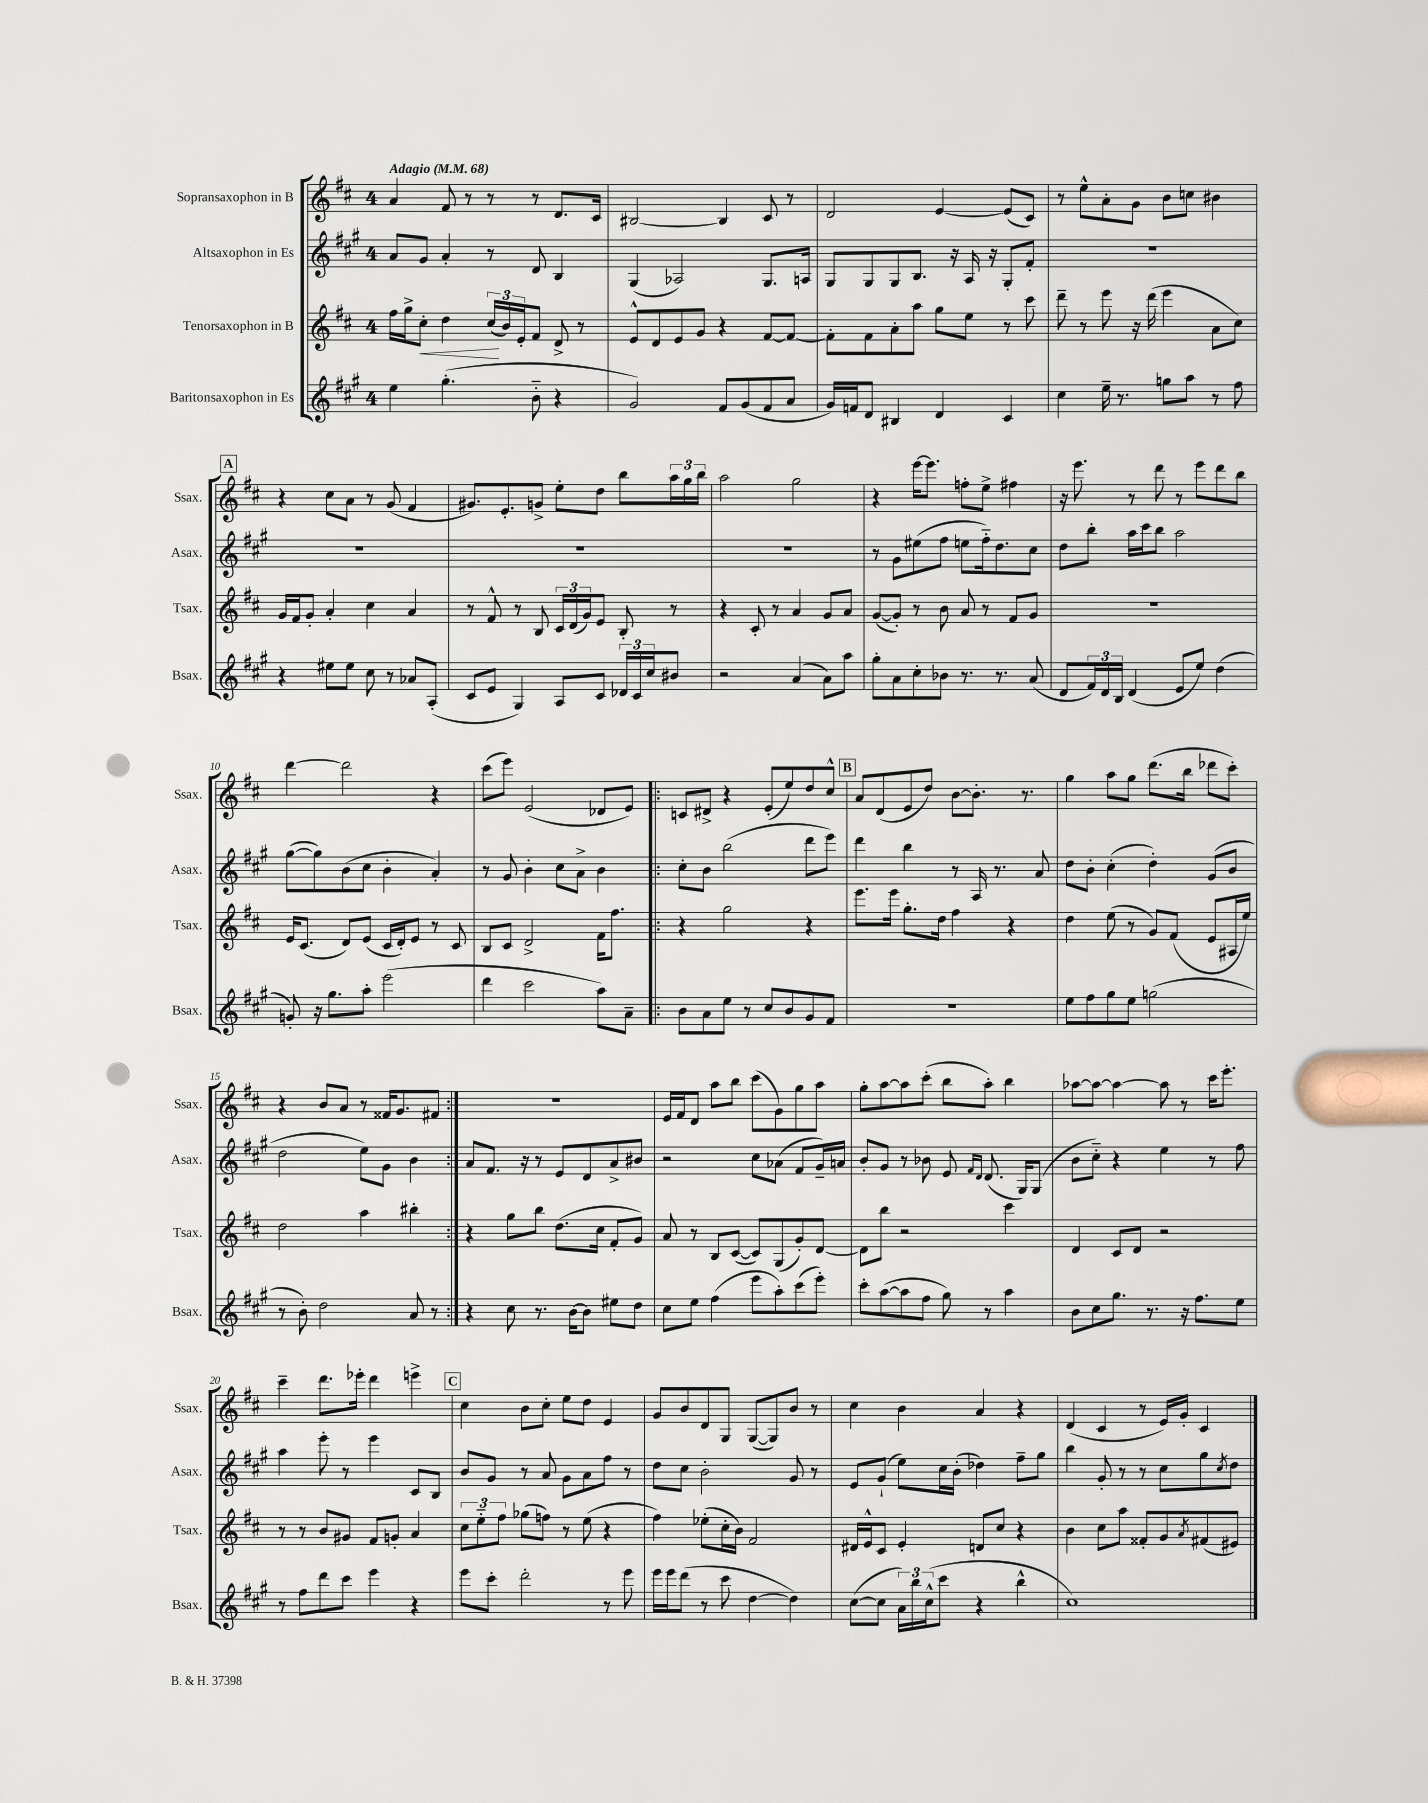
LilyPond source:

<<
\new StaffGroup <<
\new Staff = "s0" \with { instrumentName = "Sopransaxophon in B" shortInstrumentName = "Ssax." } {
    \clef treble \key d \major \once \override Staff.TimeSignature.style = #'single-digit \time 4/4 \tempo "Adagio" 4 = 68
    a'4 fis'8 r8 r8 r8 d'8. cis'16 |
    bis2~ bis4 cis'8 r8 |
    d'2 e'4~ e'8( cis'8) |
    r8 e''8-^ a'8-. g'8 b'8 c''8 bis'4 |
    \mark \markup { \box "A" } r4 cis''8 a'8 r8 g'8( fis'4 |
    gis'8.) e'8.-. g'8-> e''8-. d''8 b''8 \tuplet 3/2 { a''16 g''16 b''16 } |
    a''2 g''2 |
    r4 e'''16~ e'''8. f''8-. e''8-> fis''4 |
    r16 e'''8. r8 d'''8 r8 e'''8 d'''8 b''8 |
    d'''4~ d'''2 r4 |
    cis'''8( e'''8) e'2( des'8 e'8) |
    \repeat volta 2 { c'8 dis'8-> r4 e'8-.( e''8) d''8 cis''8-^ |
    \mark \markup { \box "B" } a'8 d'8( e'8 d''8) b'8~ b'8.-. r8. |
    g''4 a''8 g''8 d'''8.( b''16 des'''8 cis'''8-.) |
    r4 b'8 a'8 r8 fisis'16 g'8. fis'8 | }
    R1 |
    e'16 fis'16 d'8 a''8 b''8 cis'''8( g'8) g''8 a''8 |
    g''8-. a''8~ a''8 cis'''8-.( b''8 a''8-.) b''4 |
    aes''8~ aes''8~ aes''4~ aes''8 r8 cis'''16 e'''8.-. |
    cis'''4-- d'''8. ees'''16-. d'''4 e'''4-> |
    \mark \markup { \box "C" } cis''4 b'8 cis''8-. e''8 d''8 e'4 |
    g'8 b'8 d'8 g8 g8~( g8) b'8 r8 |
    cis''4 b'4 a'4 r4 |
    d'4( cis'4 r8 e'16) g'16-. cis'4 \bar "|." |
}
\new Staff = "s1" \with { instrumentName = "Altsaxophon in Es" shortInstrumentName = "Asax." } {
    \clef treble \key a \major \once \override Staff.TimeSignature.style = #'single-digit \time 4/4
    a'8 gis'8 a'4-. r8 d'8 b4 |
    gis4( aes2) gis8. a16 |
    gis8 gis8 gis8 b8. r16 a16 r16 gis8-. fis'8-. |
    R1 |
    \mark \markup { \box "A" } R1 |
    R1 |
    R1 |
    r8 gis'8 eis''8( fis''8 e''8 fis''16-_) d''8. cis''8 |
    d''8 b''8-. a''16 cis'''16 b''8 a''2 |
    gis''8~( gis''8) b'8( cis''8 b'4-. a'4-.) |
    r8 gis'8 b'4-. cis''8 a'8-> b'4 |
    \repeat volta 2 { cis''8-. b'8 b''2( d'''8 e'''8) |
    \mark \markup { \box "B" } d'''4 b''4 r8 a16 r8. a'8 |
    d''8 b'8-. cis''4-.( d''4-.) gis'8( b'8 |
    d''2 e''8) gis'8 b'4 | }
    a'8 fis'8. r16 r8 e'8 d'8 a'8-> bis'8 |
    r2 cis''8 aes'8( fis'8 gis'16--) a'16 |
    b'8-. gis'8 r8 bes'8 e'8 \grace { fis'16 d'16 } d'8.( gis16) gis8( |
    b'8 cis''8-_) r4 e''4 r8 fis''8 |
    a''4 e'''8-. r8 e'''4 cis'8 b8 |
    \mark \markup { \box "C" } b'8 gis'8 r8 a'8 gis'8 a'8 fis''8 r8 |
    d''8 cis''8 b'2-. gis'8 r8 |
    e'8 gis'8-!( e''8) cis''16 b'16-.( des''4) fis''8-- gis''8 |
    b''4 gis'8-. r8 r8 cis''8 gis''8 \acciaccatura { cis''8 } d''8 \bar "|." |
}
\new Staff = "s2" \with { instrumentName = "Tenorsaxophon in B" shortInstrumentName = "Tsax." } {
    \clef treble \key d \major \once \override Staff.TimeSignature.style = #'single-digit \time 4/4
    fis''16 g''16-> cis''8-.\< d''4 \tuplet 3/2 { cis''16\!( b'16) e'16-. } fis'8 d'8-> r8 |
    e'8-^ d'8 e'8 g'8 r4 fis'8~ fis'8~ |
    fis'8-. fis'8 a'8-. a''8 g''8 e''8 r8 cis'''8 |
    d'''8-- r8 e'''8 r16 d'''16( e'''4 a'8 cis''8) |
    \mark \markup { \box "A" } g'16 fis'16 g'8-. a'4-. cis''4 a'4 |
    r8 fis'8-^ r8 b8 \tuplet 3/2 { cis'16 d'16( g'16) } e'8 b8-. r8 |
    r4 cis'8-. r8 a'4 g'8 a'8 |
    g'8~( g'8-.) r8 b'8 a'8 r8 fis'8 g'8 |
    R1 |
    e'16 cis'8.( d'8) e'8( cis'16 d'16-.) e'8 r8 cis'8 |
    b8 cis'8 d'2-> fis'16 fis''8. |
    \repeat volta 2 { r4 g''2 r4 |
    \mark \markup { \box "B" } e'''8. e'''16 g''8.-. d''16 fis''4 r4 |
    d''4 e''8( r8 g'8) fis'8( e'8 ais16 e''16) |
    d''2 a''4 bis''4-. | }
    r4 g''8 b''8 d''8.( cis''16 fis'8-. g'8) |
    a'8 r8 b8 cis'8~( cis'8) g8( g'8-.) d'8~ |
    d'8 b''8 r2 cis'''4 |
    d'4 cis'8 d'8 r2 |
    r8 r8 b'8 gis'8 fis'8 g'8-. a'4 |
    \mark \markup { \box "C" } \tuplet 3/2 { cis''8 e''8-_ fis''8 } ges''8( f''8) r8 e''8( r4 |
    fis''4) ees''8-.( cis''16-. b'16) fis'2 |
    dis'16 e'16-^ cis'8 e'4-. d'8 cis''8 r4 |
    b'4 cis''8 a''8 fisis'8-. g'8 \acciaccatura { a'8 } fis'8( eis'8) \bar "|." |
}
\new Staff = "s3" \with { instrumentName = "Baritonsaxophon in Es" shortInstrumentName = "Bsax." } {
    \clef treble \key a \major \once \override Staff.TimeSignature.style = #'single-digit \time 4/4
    e''4 gis''4.-.( b'8-_ r4 |
    gis'2) fis'8 gis'8( fis'8 a'8 |
    gis'16) f'16 d'8 bis4 d'4 cis'4 |
    cis''4 e''16-- r8. g''8 a''8 r8 fis''8 |
    \mark \markup { \box "A" } r4 eis''8 eis''8 cis''8 r8 aes'8 a8-.( |
    cis'8 e'8 gis4) a8 cis'8 \tuplet 3/2 { des'16 cis'16 cis''16 } bis'8 |
    r2 a'4( a'8) a''8 |
    gis''8-. a'8 cis''8-. bes'8 r8. r8. a'8( |
    d'8 \tuplet 3/2 { fis'16) d'16 b16 } d'4( e'8 e''8) d''4( |
    g'8-.) r16 gis''8. a''8-. e'''2( |
    d'''4 cis'''2 a''8) a'8-- |
    \repeat volta 2 { b'8 a'8 e''8 r8 cis''8 b'8 gis'8 fis'8 |
    \mark \markup { \box "B" } R1 |
    e''8 fis''8 gis''8 e''8 g''2( |
    r8 b'8-.) d''2 a'8 r8 | }
    r4 cis''8 r8. b'16~ b'8 eis''8 d''8 |
    cis''8 e''8 fis''4( e'''8 a''8-.) cis'''8( e'''8-.) |
    cis'''8-. a''8~( a''8 fis''8 gis''8) r8 a''4 |
    b'8 cis''8 gis''8. r8. r16 fis''8. e''8 |
    r8 fis''8 d'''8 cis'''8 e'''4 r4 |
    \mark \markup { \box "C" } e'''8 cis'''8-. d'''2-. r8 e'''8 |
    e'''16 e'''16 d'''8( r8 cis'''8 d''4~ d''4) |
    cis''8~( cis''8 \tuplet 3/2 { a'16) b''16 cis''16-^( } cis'''8 r4 b''4-^ |
    cis''1) \bar "|." |
}
>>
>>
